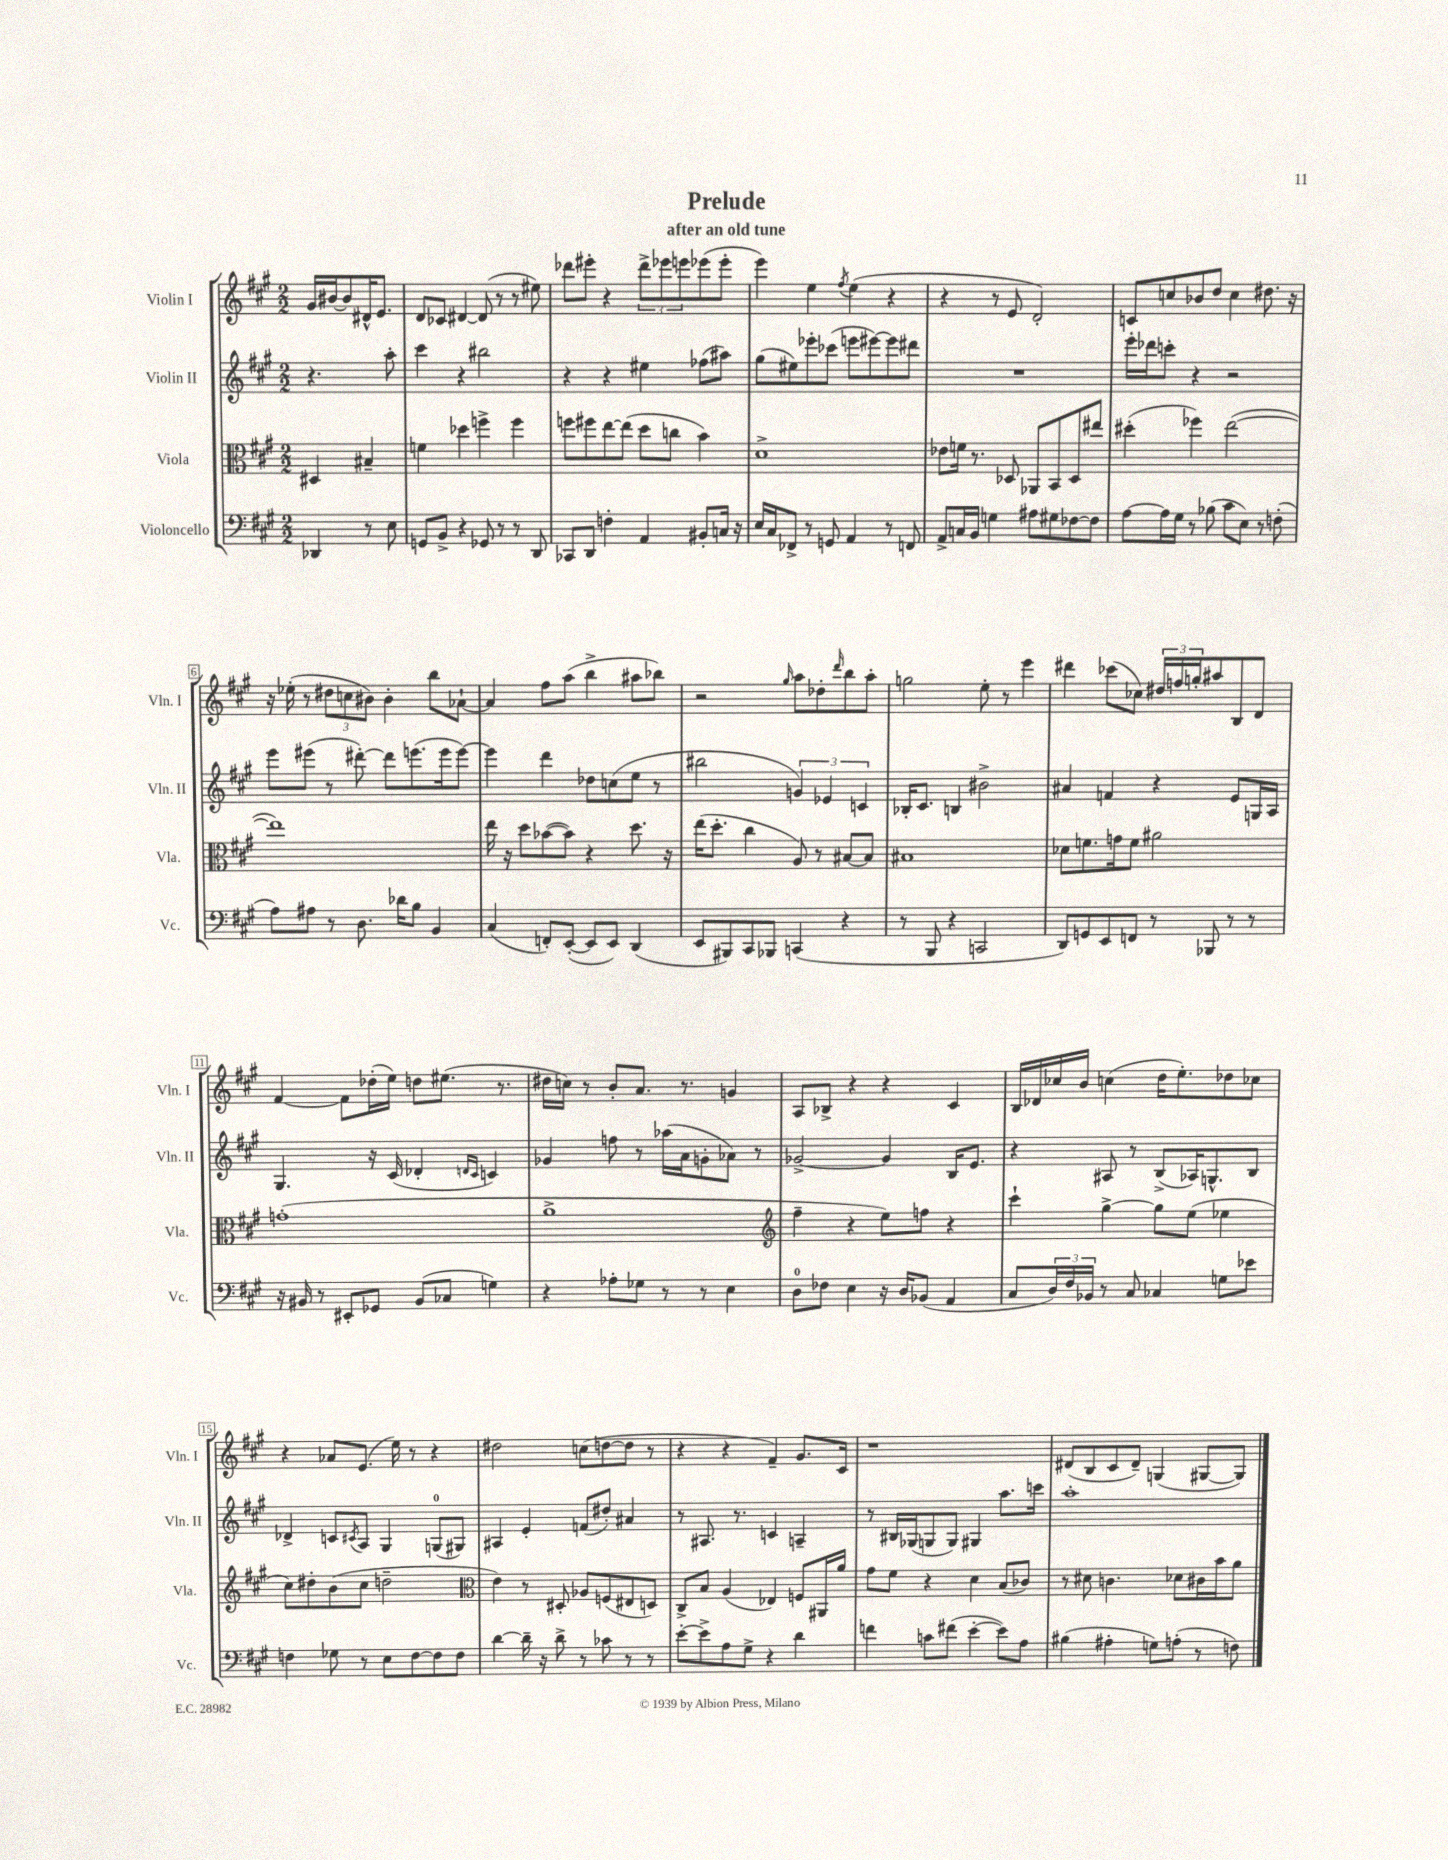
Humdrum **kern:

**kern	**kern	**kern	**kern
*staff4	*staff3	*staff2	*staff1
*clefF4	*clefC3	*clefG2	*clefG2
*k[f#c#g#]	*k[f#c#g#]	*k[f#c#g#]	*k[f#c#g#]
*M2/2	*M2/2	*M2/2	*M2/2
4DD-	4D#	4.r	16g#
.	.	.	[16b#
.	.	.	8b#]
8r	4B#~	.	16d#^^
.	.	.	8.e
8E	.	8aa'	.
=	=	=	=
8GG	4f	4ccc#	8d
8BB^	.	.	8c-
4r	4dd-	4r	[4d#
8GG-	4ff^	2bb#	(8d#]
8r	.	.	8r
8r	4ff	.	8r
8DD	.	.	8ee#)
=	=	=	=
8CC-	8ff	4r	8ddd-
8DD	8ff#	.	8eee#'
4F'	[8ee	4r	4r
.	(8ee]	.	.
4AA	8dd	4ee#	12ddd-^
.	.	.	12eee-
.	8cc	.	.
.	.	.	12eee
8BB#'	4b)	(8ff-	(8eee-
16C	.	8aa#)	8eee-'
16r	.	.	.
=	=	=	=
16E	1d^	(8gg#	4eee)
16C#	.	.	.
8FF-^	.	8ee#)	.
8r	.	8eee-'	4ee
8GG	.	(8ccc-	.
.	.	.	8qff#
4AA	.	8eee	(4ee
.	.	[8eee#)	.
8r	.	8eee#]	4r
8FF	.	8ddd#	.
=	=	=	=
8AA^	8e-	1r	4r
16C	16f	.	.
16BB	8.r	.	.
4G	.	.	8r
.	8D-	.	8e
8A#	8AA-	.	2d')
8G#	8BB	.	.
[8F-	8D-	.	.
8F-]	8ee#	.	.
=	=	=	=
[8A	(4dd#'	16eee'	8c
.	.	16ddd-	.
16A]	.	8ccc'	8cc
16G#	.	.	.
8r	4ff-)	4r	8b-
(8B-	.	.	8dd
8c#	([2ee	2r	4cc
8E)	.	.	.
8r	.	.	8.dd#
(8F'	.	.	.
.	.	.	16r
=	=	=	=
8A)	1ee])	8eee	16r
.	.	.	(16ee-'
8A#	.	(8eee#	8r
8r	.	8r	12dd#
.	.	.	12cc
8.D	.	[8ddd#')	.
.	.	.	12b#)
.	.	8ddd#]	4b#'
16d-	.	.	.
8B	.	(8.eee	.
4BB	.	.	8bb
.	.	16eee	.
.	.	[8eee)	[8a-`
=	=	=	=
(4C#	16ee	4eee]	4a-]
.	16r	.	.
.	8dd	.	.
8FF')	([8b-	4ddd	8ff#
([8EE'	8b-])	.	(8aa
8EE]	4r	8dd-	4bb^
8EE)	.	(8cc	.
(4DD	8.dd	8ee	8aa#
.	.	8r	8bb-)
.	16r	.	.
=	=	=	=
8EE	(16ee	2bb#	2r
.	8.dd'	.	.
8BBB#)	.	.	.
8CC#	4cc#	.	.
8BBB-	.	.	.
.	.	.	16qqgg#
(4CC	8A)	6g)	8aa
.	8r	.	8dd-'
.	.	6e-	.
.	.	.	16qqddd
4r	[8B#	.	8bb
.	.	6c	.
.	8B#]	.	8aa'
=	=	=	=
8r	1B#	16B-'	2gg
.	.	8.c#	.
8BBB	.	.	.
4r	.	4B	.
2CC	.	2b#^	8ee'
.	.	.	8r
.	.	.	4eee
=	=	=	=
8DD)	8d-	4a#	4ddd#
8GG	8.f	.	.
8EE	.	4f	(8ccc-
.	16g	.	.
8FF	8f	.	8cc-)
8r	2a#	4r	24dd#
.	.	.	24ff
.	.	.	24gg'
8BBB-	.	.	8aa#
8r	.	8e	8B
8r	.	16G	8d
.	.	16A	.
=	=	=	=
16r	(1g'	4.G#	[4f#
16BB#	.	.	.
8r	.	.	.
8EE#'	.	.	8f#]
8GG-	.	16r	(16dd-'
.	.	(16c#	16ee)
(8BB#	.	4d-'	8dd
8C-	.	.	(8.ee#
.	.	16qqd	.
.	.	16qqc#	.
4G)	.	4c)	.
.	.	.	8.r
=	=	=	=
4r	1a^	4g-	16dd#
.	.	.	16cc)
.	.	.	8r
8A-'	.	8ff	8b'
8G-	.	8r	8.a
8r	.	(16aa-	.
.	.	16a	8.r
8r	.	8g'	.
4E	.	8a-)	4g
.	.	8r	.
=	=	=	=
*	*clefG2	*	*
8D	4ff#~	[2g-^	8A
8F-	.	.	8B-^
4E	4r	.	4r
16r	8ee)	4g-]	4r
16D	.	.	.
(8BB-	8ff	.	.
4AA	4r	16B	4c#
.	.	8.e	.
=	=	=	=
8C#	4ccc#`	4r	16B
.	.	.	16d-
24D)	.	.	16cc-
24F#	.	.	.
.	.	.	16b
24BB-	.	.	.
8r	[4gg#^	8A#	(4cc
8C#	.	8r	.
4C-	8gg#]	(8B^	16dd
.	.	.	8.ee')
.	(8ee	16A-)	.
.	.	8.G^^	.
8G	4ee-	.	8dd-
8e-	.	8B	8cc-
=	=	=	=
4F	8cc#)	4d-^	4r
.	8dd#'	.	.
8G-	(8b	8c	8a-
.	.	8qc#	.
8r	8cc#	8A	(8.e
8E	2dd~	4G#	.
.	.	.	16ee)
[8F	.	.	8r
8F]	.	(8G	4r
8F	.	8G#)	.
=	=	=	=
*	*clefC3	*	*
[4d	4e)	4A#	2dd#
16d~]	8r	4e'	.
16r	.	.	.
8d^	8D#'	.	.
8r	8A-	(8f	(8cc
8c-	(8F	8dd#')	[8dd
8r	8E#	4a#	8dd]
8r	8D)	.	8r
=	=	=	=
[8e'	8C#^	8r	4r
8e^]	8B	8.A#	.
8A	(4A	.	4r
.	.	8.r	.
8G#^	.	.	.
4r	4E-)	4c	4f#~)
4d	8F	4A~	8.g#
.	16AA#	.	.
.	16a	.	16c#
=	=	=	=
4f	8g#	8r	1r
.	8f#	16B#	.
.	.	(16G-	.
8c	4r	8G	.
(8f#	.	8G)	.
[4e'	4d	4G#	.
8e])	(8B	8.aa	.
8A	8c-)	.	.
.	.	16ccc	.
=	=	=	=
(4B#	8r	1aa'	(8d#
.	8d#	.	8B
4A#'	4.c	.	8c#
.	.	.	8d#~)
8G)	.	.	(4G
(8A'	8d-	.	.
8r	16c#	.	[8G#
.	16b	.	.
8F)	8a	.	8G#])
==	==	==	==
*-	*-	*-	*-
